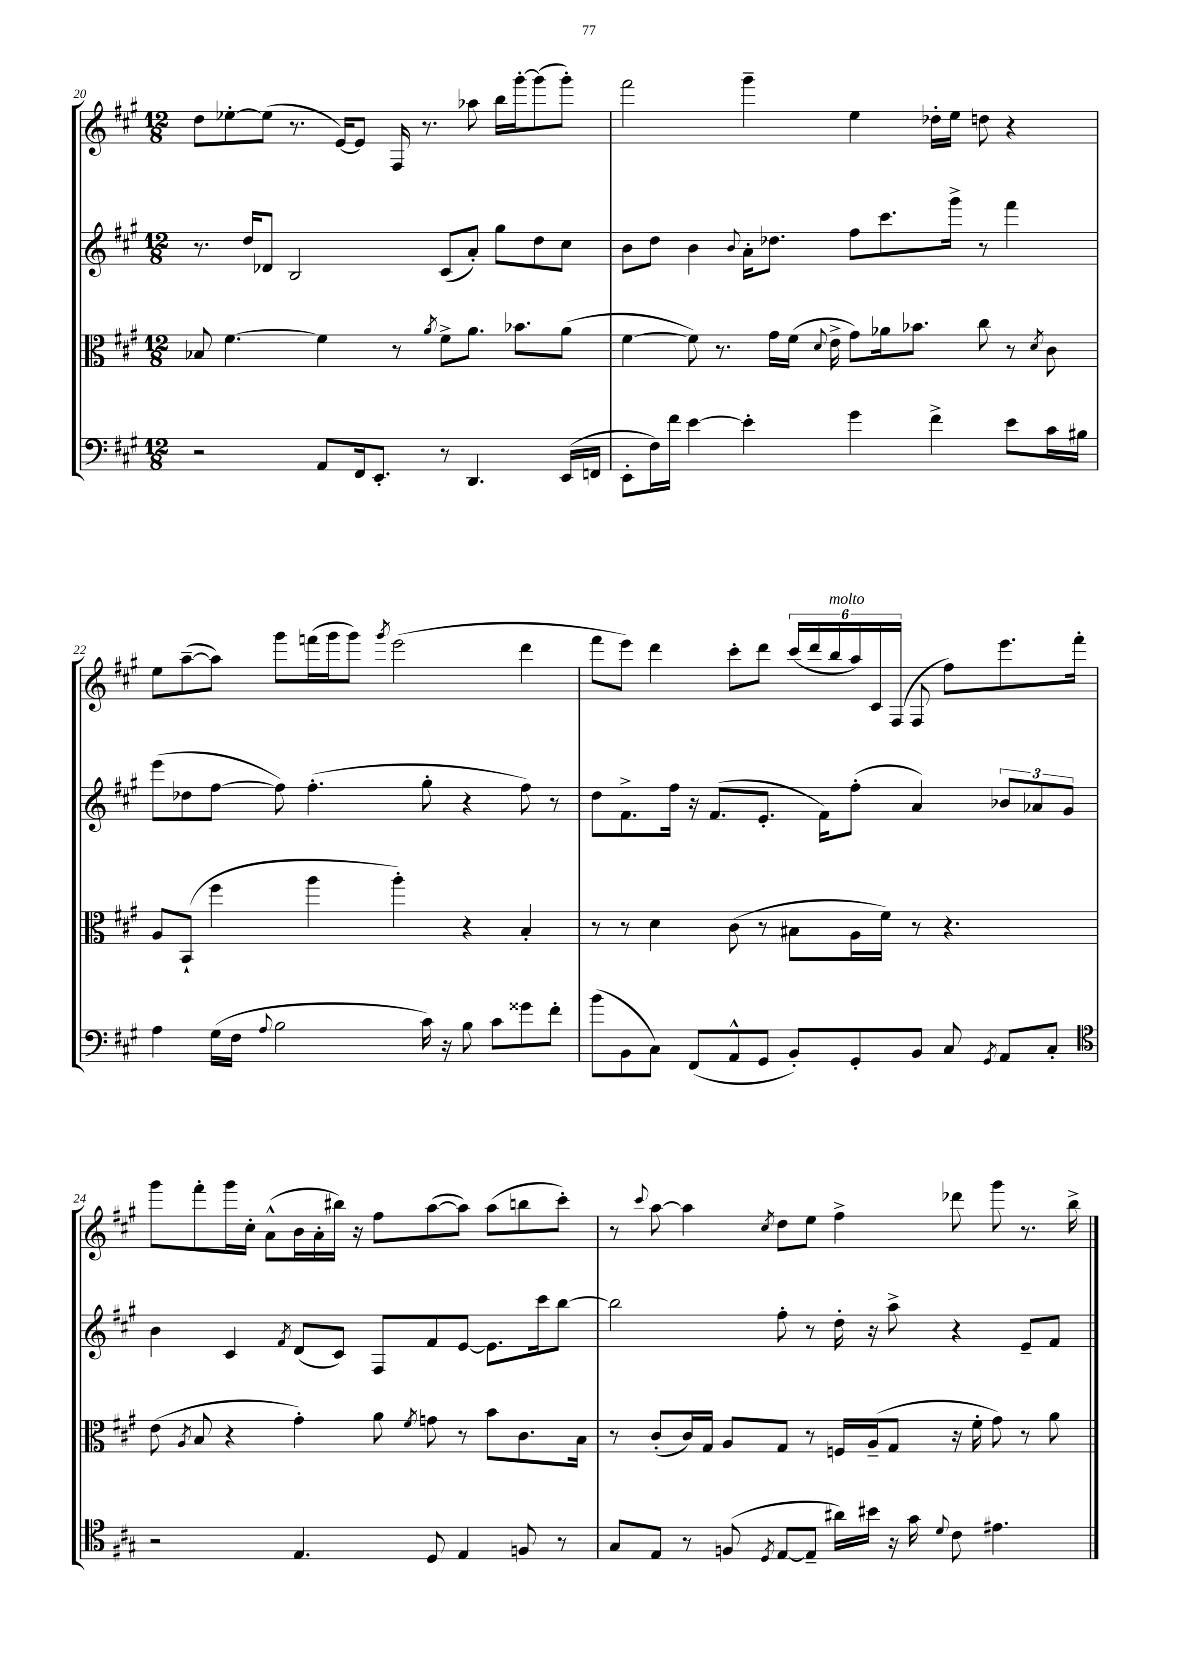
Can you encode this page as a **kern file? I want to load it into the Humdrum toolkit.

**kern	**kern	**kern	**kern
*staff4	*staff3	*staff2	*staff1
*clefF4	*clefC3	*clefG2	*clefG2
*k[f#c#g#]	*k[f#c#g#]	*k[f#c#g#]	*k[f#c#g#]
*M12/8	*M12/8	*M12/8	*M12/8
2r	8B-/	8.r	8dd\L
.	[4.f#\	.	[8ee-'\
.	.	16dd/LK	.
.	.	8d-/J	(8ee-\]J
.	.	2B/	8.r
8AA/L	4f#\]	.	.
.	.	.	[16e/LK)
16FF#/k	.	.	8e/]J
8.EE'/J	.	.	.
.	8r	.	16F#/
.	.	.	8.r
.	8qa/	.	.
8r	8f#^\L	(8c#/L	.
4.DD/	8.a\J	8a'/J)	8aa-\
.	.	8gg#\L	16bb\LL
.	8.b-\L	.	[16ggg#'\J
.	.	8dd\	(8ggg#\]
(16EE/LL	(8a\J	8cc#\J	8ggg#'\J)
16FF/JJ	.	.	.
=	=	=	=
8EE'\L	[4f#\	8b\L	2fff#\
16F#\L)	.	8dd\J	.
16f#\JJ	.	.	.
[4e\	8f#\])	4b\	.
.	8.r	.	.
.	.	8qqb/	.
4e'\]	.	16a'\LK	4ggg#~\
.	16g#\LL	8.dd-\J	.
.	(16f#\JJ	.	.
.	8qqd/	.	.
.	16e^\	.	.
4g#\	8g#\L)	8ff#\L	4ee\
.	16a-\k	8.ccc#\	.
.	8.b-\J	.	.
4f#^\	.	.	16dd-'\LL
.	.	16ggg#^\Jk	16ee\JJ
.	8cc#\	8r	8dd\
8e\L	8r	4fff#\	4r
.	8qd/	.	.
16c#\L	8c#\	.	.
16B#\JJ	.	.	.
=	=	=	=
4A\	8A/L	(8eee\L	8ee\L
.	(8BB`/J	8dd-\	([8aa~\
(16G#\LL	4ff#\	[8ff#\J	8aa\]J)
16F#\JJ	.	.	.
8qqA/	.	.	.
2B\	.	8ff#\])	8ggg#\L
.	4aa\	(4.ff#'\	(16fff\L
.	.	.	16ggg#\J
.	.	.	8ggg#\J)
.	.	.	8qggg#/
.	4aa'\)	.	(2eee\
16c#\)	.	8gg#'\	.
16r	.	.	.
8B\	4r	4r	.
8c#\L	.	.	.
8g##\	4B'/	8ff#\)	4ddd\
8f#'\J	.	8r	.
=	=	=	=
(8b\L	8r	8dd\L	8fff#\L
8BB\	8r	8.f#^\	8eee\J)
8C#\J)	4d\	.	4ddd\
.	.	16ff#\Jk	.
(8FF#/L	.	16r	.
.	.	(8.f#/L	.
8AA^^/	(8c#\	.	8ccc#'\L
8GG#/J	8r	8.e'/J	8ddd\J
8BB'/L)	8B#\L	.	(24ccc#/LL
.	.	.	24ddd/
.	.	16f#\LK)	.
.	.	.	24bb/
8GG#'/	16A\L	(8ff#'\J	24aa/)
.	.	.	24c#/
.	16f#\JJ)	.	.
.	.	.	(24F#/JJ
8BB/J	8r	4a/)	8F#/
8C#/	4.r	.	8ff#\L)
8qGG#/	.	.	.
8AA/L	.	12b-/L	8.eee\
.	.	12a-/	.
8C#'/J	.	.	.
.	.	12g#/J	.
.	.	.	16fff#'\Jk
=	=	=	=
*clefC4	*	*	*
2r	(8e\	4b\	8ggg#\L
.	8qA/	.	.
.	8B/	.	8fff#'\
.	4r	4c#/	16ggg#\L
.	.	.	16cc#'\JJ
.	.	.	(8a^^\L
.	.	8qf#/	.
4.E/	4g#'\)	(8d/L	16b\L
.	.	.	16a'\
.	.	8c#/J)	16bb#\JJ)
.	.	.	16r
.	8a\	8F#/L	8ff#\L
.	8qf#/	.	.
8D/	8g\	8f#/	([8aa\
4E/	8r	[8e/J	8aa\]J)
.	8b\L	8.e\]L	(8aa\L
8F/	8.c#\	.	8bb\
.	.	16ccc#\k	.
8r	.	[8bb\J	8ccc#'\J)
.	16B\Jk	.	.
=	=	=	=
8G#/L	8r	2bb\]	8r
.	.	.	8qqccc#/
8E/J	(8c#'/L	.	[8aa\
8r	16c#/L)	.	4aa\]
.	16G#/JJ	.	.
(8F/	8A/L	.	.
8qD/	.	.	8qcc#/
[8E/L	8G#/J	8ff#'\	8dd\L
8E~/]J	8r	8r	8ee\J
16a#\LL)	16F/LL	16dd'\	4ff#^\
16b#\JJ	(16A~/J	16r	.
16r	8G#/J	8aa^\	.
16g#\	.	.	.
8qqd/	.	.	.
8c#\	16r	4r	8ddd-\
.	16f#'\	.	.
4.e#\	8g#\)	.	8ggg#\
.	8r	8e~/L	8.r
.	8a\	8f#/J	.
.	.	.	16bb^\
==	==	==	==
*-	*-	*-	*-
